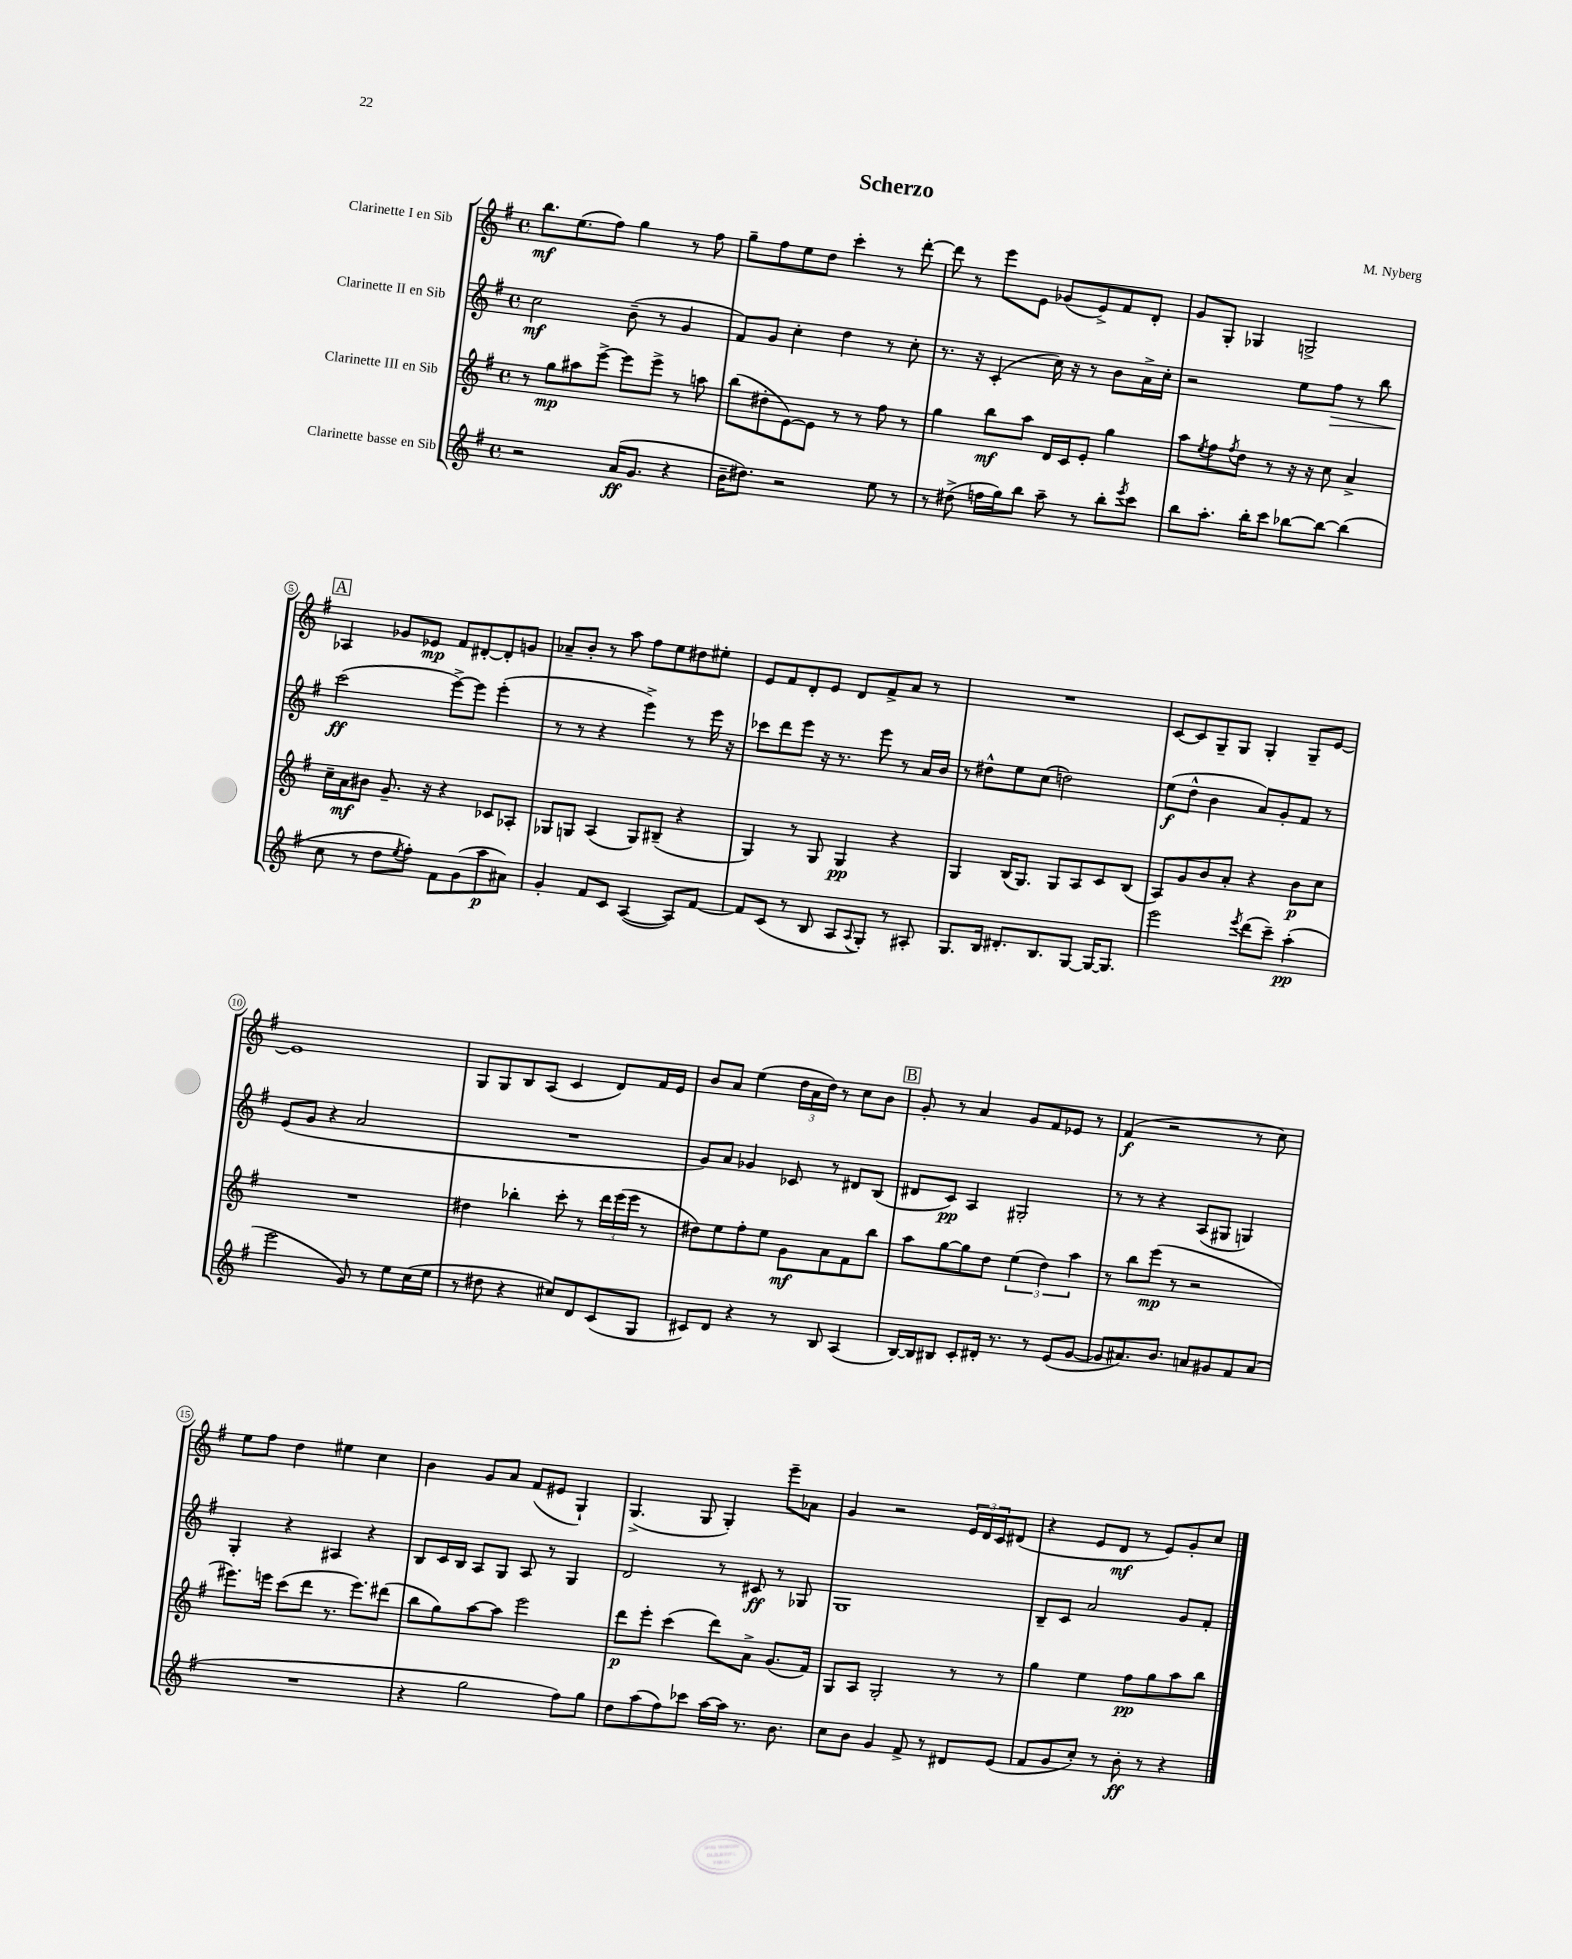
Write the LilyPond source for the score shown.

\header { title = "Scherzo" composer = "M. Nyberg" }
<<
\new StaffGroup <<
\new Staff = "s0" \with { instrumentName = "Clarinette I en Sib" } {
    \clef treble \key g \major \defaultTimeSignature \time 4/4
    b''8.\mf e''8.( fis''8) g''4 r8 fis''8 |
    g''8-- fis''8 e''8 d''8 c'''4-. r8 d'''8~-. |
    d'''8 r8 e'''8 e'8 ges'8( e'8->) fis'8 d'8-. |
    g'8 g8-. ges4 g2-> |
    \mark \markup { \box "A" } aes4 ges'8 ees'8\mp fis'8 dis'8~-. dis'8-. g'8 |
    aes'8-- b'8-. r8 a''8 fis''8 e''8 dis''8 eis''8-. |
    e'8 fis'8 d'8-. e'8 d'8 fis'8-> a'8 r8 |
    R1 |
    c'8~ c'8 g8-- g8 g4-. g8-- e'8~ |
    e'1 |
    g8 g8 b8 a8( c'4 d'8) fis'16 e'16 |
    b'8 a'8 e''4( \tuplet 3/2 { d''16 a'16 d''16) } r8 c''8 b'8 |
    \mark \markup { \box "B" } g'8-. r8 a'4 g'8 fis'8 ees'8 r8 |
    fis'4\f( r2 r8 c''8) |
    e''8 fis''8 d''4 eis''4 c''4 |
    b'4 g'8 a'8 fis'8( eis'8 g4-!) |
    g4.->( g8 g4-.) e'''8-- aes'8 |
    g'4 r2 \tuplet 3/2 { e'16 d'16 c'16 } dis'8( |
    r4 e'8 d'8\mf r8 e'8) g'8-. c''8 \bar "|." |
}
\new Staff = "s1" \with { instrumentName = "Clarinette II en Sib" } {
    \clef treble \key g \major \defaultTimeSignature \time 4/4
    c''2\mf b'8--( r8 g'4 |
    fis'8) g'8 c''4-. d''4 r8 c''8-. |
    r8. r16 c'4-.( c''16) r16 r8 b'8 a'16-> c''16-. |
    r2 e''8 fis''8\> r8 b''8 |
    \mark \markup { \box "A" } c'''2\ff\!( e'''8~->) e'''8 e'''4-.( |
    r8 r8 r4 e'''4->) r8 e'''16 r16 |
    ces'''8 d'''8 e'''8 r16 r8. e'''8 r8 a'16 b'16 |
    r8 dis''8-^ e''8 c''8( d''2) |
    e''8\f( d''8-^ b'4 a'8) g'8-. fis'8 r8 |
    e'8( g'8 r4 a'2 |
    R1 |
    g'8) a'8 ges'4 ces'8 r8 dis'8 b8( |
    \mark \markup { \box "B" } dis'8 c'8\pp) a4 gis2-. |
    r8 r8 r4 a8( gis8 g4) |
    g4-. r4 ais4 r4 |
    b8 c'16 b16 a8 g8 a8 r8 g4 |
    d'2 r8 cis'8\ff r8 ges8 |
    g1 |
    b8-- c'8 a'2 g'8 fis'8-. \bar "|." |
}
\new Staff = "s2" \with { instrumentName = "Clarinette III en Sib" } {
    \clef treble \key g \major \defaultTimeSignature \time 4/4
    r8 g''8\mp ais''8 e'''8~-> e'''8 e'''8-> r8 a''8 |
    b''8( dis''8-. e'8~) e'8 r8 r8 fis''8 r8 |
    g''4 b''8\mf a''8 d'16 c'16 e'8-. g''4 |
    a''8 \acciaccatura { e''8 } fis''8 \acciaccatura { fis''8 } d''8 r8 r16 r16 c''8 a'4-> |
    \mark \markup { \box "A" } c''16-- a'16\mf bis'8 g'8.-- r16 r4 ces'8 aes8-. |
    ges8 g8 a4( g8) bis8--( r4 |
    g4) r8 g8 g4\pp r4 |
    g4 b16( g8.) g8 a8 c'8 b8( |
    a8) g'8 b'8 a'8-. r4 b'8\p c''8 |
    R1 |
    dis''4 bes''4-. c'''8-. r8 \tuplet 3/2 { d'''16 e'''16( e'''16 } r8 |
    dis''8) e''8 fis''8-. e''8 g'8\mf a'8 fis'8 b''8 |
    \mark \markup { \box "B" } a''8 g''8~ g''8 d''8 \tuplet 3/2 { e''4( d''4) a''4 } |
    r8 b''8 e'''8\mp( r8 r2 |
    eis'''8.) e'''16 c'''8( d'''8 r8. e'''8.) dis'''8( |
    b''8 g''8) a''8~ a''8 e'''2 |
    d'''8\p e'''8-. c'''4( d'''8) a'8-> g'8.( fis'16) |
    g8 a8 g2-. r8 r8 |
    g''4 e''4 fis''8\pp g''8 a''8 b''8 \bar "|." |
}
\new Staff = "s3" \with { instrumentName = "Clarinette basse en Sib" } {
    \clef treble \key g \major \defaultTimeSignature \time 4/4
    r2 a'16\ff( g'8. r4 |
    b'16-- dis''8.) r2 e''8 r8 |
    r8 dis''8->( f''16 g''16) b''8 a''8-- r8 b''8-. \acciaccatura { e'''8 } c'''8 |
    b''8 a''8.-. b''16-. c'''8 bes''8~ bes''8~ bes''4( |
    \mark \markup { \box "A" } c''8 r8 d''8 \acciaccatura { e''8 } fis''8-.) fis'8 g'8( a''8\p ais'8) |
    g'4-. fis'8 c'8 a4~( a8) fis'8~ |
    fis'8 c'8( r8 b8 a8 \appoggiatura { a8 } g8-.) r8 ais8-. |
    g8. b16 dis'8.-. b8. g8~ g16~ g8. |
    e'''2 \acciaccatura { e'''8 } d'''8( c'''8--) a''4-.\pp( |
    e'''2 g'8) r8 e''8 c''16( e''16 |
    r8 dis''8 r4 cis''8) d'8 c'8( g8 |
    cis'8) d'8 r4 r8 b8 a4( |
    \mark \markup { \box "B" } b16~) b16 bis8 c'8-. dis'16-. r8. r8 e'8( g'8~ |
    g'8 ais'8.) b'8. a'8 gis'8 fis'8 a'8( |
    R1 |
    r4 g''2 fis''8) g''8 |
    d''8 a''8( fis''8) ces'''8 a''16~ a''16 r8. b'8. |
    c''8 b'8 g'4 fis'8-> r8 dis'8 e'8( |
    fis'8 g'8 c''8-.) r8 b'8-.\ff r8 r4 \bar "|." |
}
>>
>>
\layout { \context { \Score \override BarNumber.stencil = #(make-stencil-circler 0.1 0.3 ly:text-interface::print) } }
